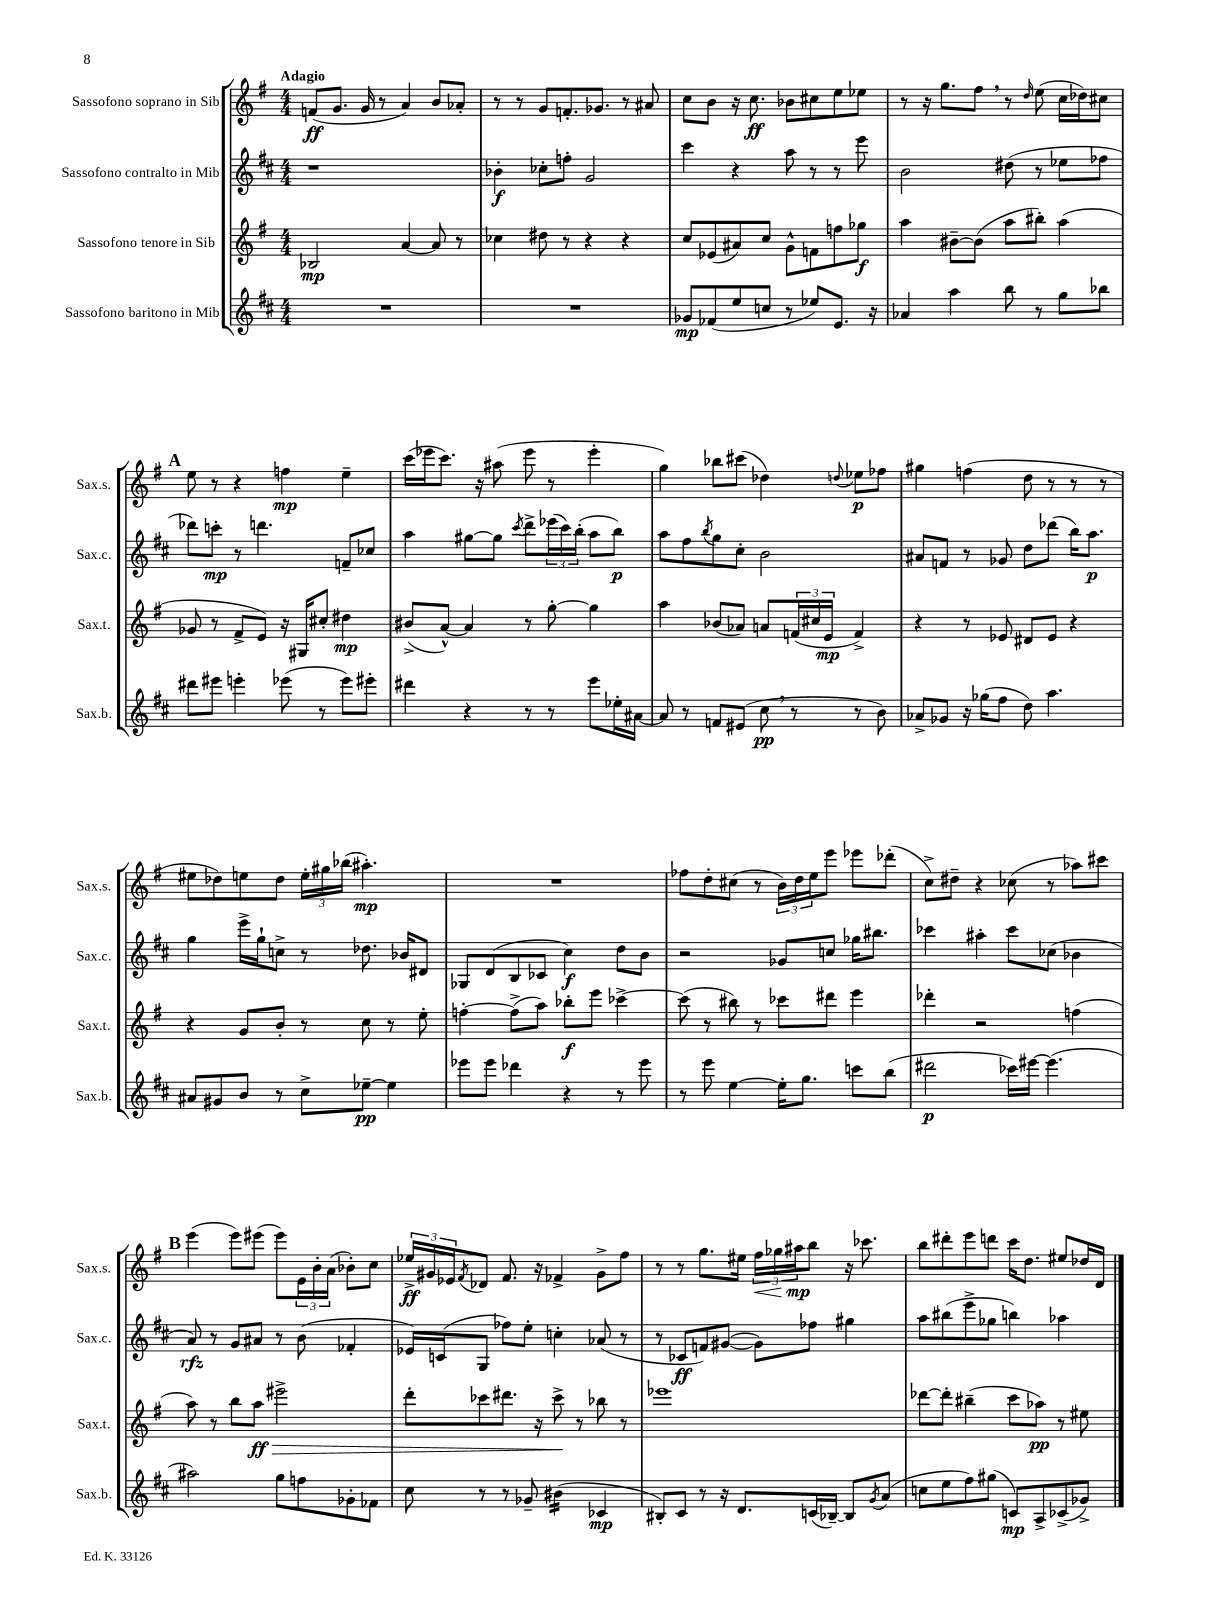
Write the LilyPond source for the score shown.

<<
\new StaffGroup <<
\new Staff = "s0" \with { instrumentName = "Sassofono soprano in Sib" shortInstrumentName = "Sax.s." } {
    \clef treble \key g \major \numericTimeSignature \time 4/4 \tempo "Adagio"
    f'8\ff( g'8. g'16 r8 a'4) b'8 aes'8-. |
    r8 r8 g'8 f'8.-. ges'8. r8 ais'8 |
    c''8 b'8 r16 c''8.\ff bes'8 cis''8 e''8 ees''8 |
    r8 r16 g''8. fis''8 \breathe r8 \grace { d''16 } e''8( c''16 des''16) cis''8 |
    \mark \markup { \bold "A" } e''8 r8 r4 f''4\mp e''4-- |
    c'''16( ees'''16 c'''8.) r16 ais''8( ees'''8 r8 ees'''4-. |
    g''4) bes''8 cis'''8( des''4) \appoggiatura { d''8 } ees''8\p fes''8 |
    gis''4 f''4( d''8 r8 r8 r8 |
    eis''8 des''8) e''8 des''8 \tuplet 3/2 { e''16-. gis''16 bes''16( } ais''4.-.\mp) |
    R1 |
    fes''8 d''8-. cis''8( r8 \tuplet 3/2 { b'16) d''16 e''16 } e'''8 ees'''8 des'''8-.( |
    c''8->) dis''8-- r4 ces''8( r8 aes''8) cis'''8 |
    \mark \markup { \bold "B" } e'''4( e'''8) eis'''8( eis'''8) \tuplet 3/2 { e'16 b'16-. a'16( } bes'8-.) c''8 |
    \tuplet 3/2 { ees''16->\ff gis'16 ees'16 } \acciaccatura { fis'8 } des'8 fis'8. r16 fes'4-> gis'8-> fis''8 |
    r8 r8 g''8. eis''16 \tuplet 3/2 { fis''16\< ges''16 ais''16\mp\! } b''8 r16 ces'''8. |
    b''8 dis'''8-. e'''8 d'''8 c'''16 d''8. eis''8 des''16 d'16 \bar "|." |
}
\new Staff = "s1" \with { instrumentName = "Sassofono contralto in Mib" shortInstrumentName = "Sax.c." } {
    \clef treble \key d \major \numericTimeSignature \time 4/4
    r1 |
    bes'4-.\f ces''8-. f''8-. g'2 |
    cis'''4 r4 a''8 r8 r8 e'''8 |
    b'2 dis''8( r8 ees''8 fes''8 |
    \mark \markup { \bold "A" } des'''8) c'''8-.\mp r8 d'''4. f'8-- ces''8 |
    a''4 gis''8~ gis''8 \acciaccatura { cis'''8 } d'''8-> \tuplet 3/2 { ees'''16( cis'''16) b''16-.( } a''8 b''8\p) |
    a''8 fis''8 \acciaccatura { b''8 } g''8 cis''8-. b'2 |
    ais'8 f'8 r8 ges'8 d''8 des'''8( b''16) a''8.\p |
    g''4 e'''16-> g''16-! c''8-> r8 des''8. bes'16 dis'8 |
    ges8 d'8( b8 ces'8 cis''4\f) d''8 b'8 |
    r2 ges'8 c''8 ges''16 bis''8. |
    ces'''4 ais''4-. ces'''8 ces''8( bes'4 |
    \mark \markup { \bold "B" } a'8\rfz) r8 g'8 ais'8 r8 b'8( fes'4-. |
    ees'16) c'16( g8 fes''8) e''8-. c''4-. aes'8( r8 |
    r8 ces'8\ff f'8) gis'8~( gis'8) fes''8 gis''4 |
    a''8 bis''8( e'''8-> ges''8 b''4) aes''4 \bar "|." |
}
\new Staff = "s2" \with { instrumentName = "Sassofono tenore in Sib" shortInstrumentName = "Sax.t." } {
    \clef treble \key g \major \numericTimeSignature \time 4/4
    bes2\mp a'4~ a'8 r8 |
    ces''4 dis''8 r8 r4 r4 |
    c''8 ees'8( ais'8) c''8 g'8-^ f'8 f''8 ges''8\f |
    a''4 bis'8~-- bis'8( a''8 bis''8-.) a''4( |
    \mark \markup { \bold "A" } ges'8 r8 fis'8-> e'8) r16 gis16 cis''8-. dis''4\mp |
    bis'8->( a'8~-^) a'4 r8 g''8~-. g''4 |
    a''4 bes'8( aes'8) a'8 \tuplet 3/2 { f'16( cis''16 e'16\mp } f'4->) |
    r4 r8 ees'8 dis'8 ees'8 r4 |
    r4 g'8 b'8-. r8 c''8 r8 e''8-. |
    f''4~-. f''8->( a''8) bes''8-.\f e'''8 ces'''4~-> |
    ces'''8( r8 bis''8) r8 ces'''8 dis'''8 e'''4 |
    des'''4-. r2 f''4( |
    \mark \markup { \bold "B" } a''8) r8 b''8 a''8\ff\> eis'''2-> |
    d'''8-. ces'''8 dis'''8. r16 ces'''8->\! r8 bes''8 r8 |
    ees'''1 |
    des'''8~ des'''8-. bis''4--( c'''8 aes''8\pp) r8 eis''8 \bar "|." |
}
\new Staff = "s3" \with { instrumentName = "Sassofono baritono in Mib" shortInstrumentName = "Sax.b." } {
    \clef treble \key d \major \numericTimeSignature \time 4/4
    R1 |
    R1 |
    ges'8\mp fes'8( e''8 c''8 r8 ees''8) e'8. r16 |
    aes'4 a''4 b''8 r8 g''8 bes''8 |
    \mark \markup { \bold "A" } dis'''8 eis'''8 e'''4-. ees'''8( r8 ees'''8) eis'''8-. |
    dis'''4 r4 r8 r8 e'''8 ees''16-. ais'16~ |
    ais'8 r8 f'8 eis'8( cis''8\pp \breathe r8 r8 b'8) |
    aes'8-> ges'8 r16 ges''16( fis''8 d''8) a''4. |
    ais'8 gis'8 b'8 r8 cis''8-> ees''8~--\pp ees''4 |
    ees'''8 ees'''8 des'''4 r4 r8 ees'''8 |
    r8 e'''8 e''4~ e''16-. g''8. c'''8 b''8( |
    dis'''2\p ces'''16) eis'''16~ eis'''4.( |
    \mark \markup { \bold "B" } ais''2) g''8 f''8 ges'8-. fes'8 |
    cis''8 r8 r8 ges'8-- bis'4:16( ces'4\mp |
    bis8-.) cis'8 r8 r16 d'8. c'16( bes16~--) bes8 \acciaccatura { g'8 } a'8( |
    c''8 e''8 fis''8) gis''8( c'8\mp) a8-> ces'8->( ges'8->) \bar "|." |
}
>>
>>
\layout { \context { \Score \remove "Bar_number_engraver" } }
